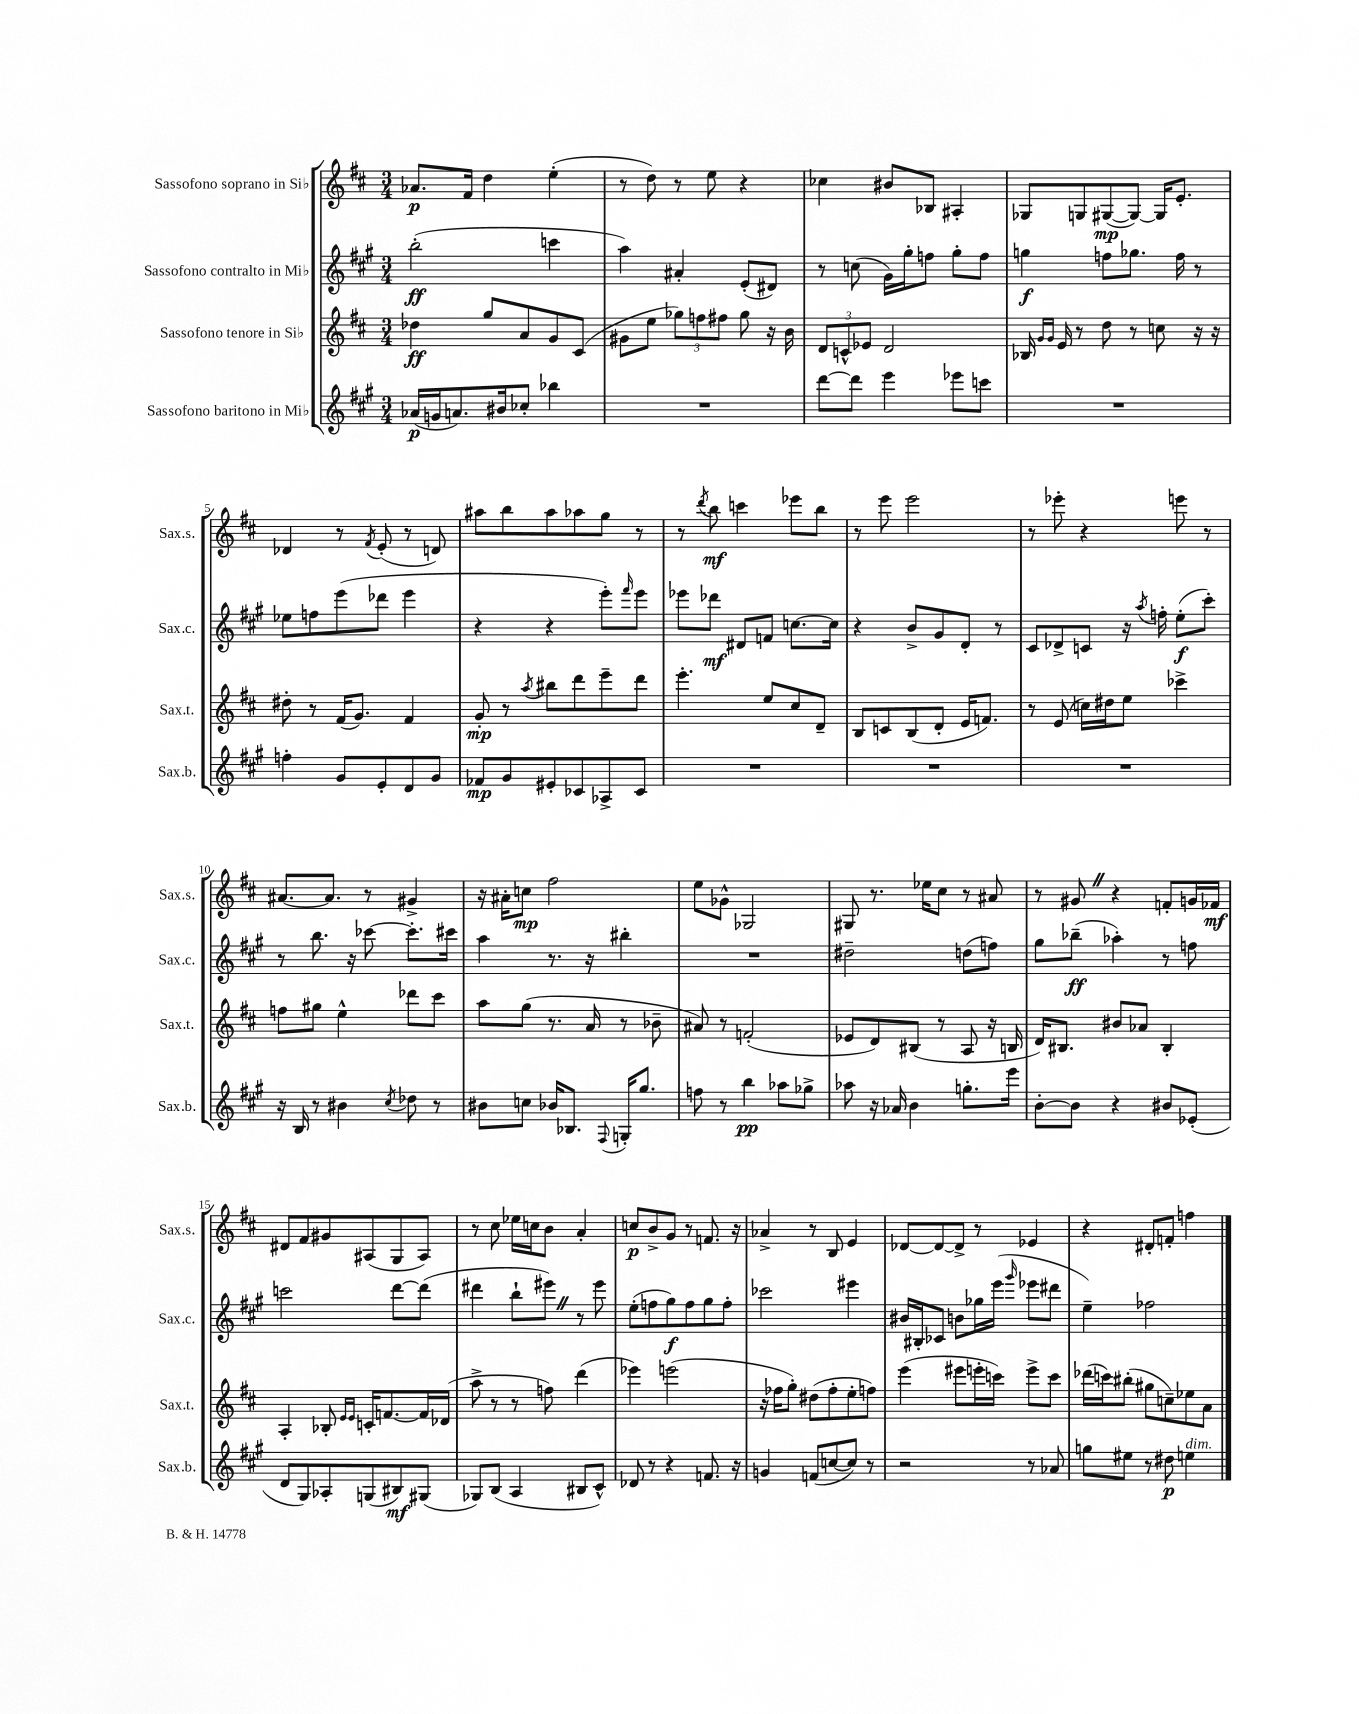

**kern	**kern	**kern	**kern
*staff4	*staff3	*staff2	*staff1
*clefG2	*clefG2	*clefG2	*clefG2
*k[f#c#g#]	*k[f#c#]	*k[f#c#g#]	*k[f#c#]
*M3/4	*M3/4	*M3/4	*M3/4
(16a-	4dd-	(2bb'	8.a-
16g	.	.	.
8.a)	.	.	.
.	.	.	16f#
.	8gg	.	4dd
16b#	.	.	.
8cc-'	8a	.	.
4bb-	8g	4ccc	(4ee'
.	(8c#	.	.
=	=	=	=
2.r	8g#	4aa)	8r
.	8ee	.	8dd)
.	12gg-)	4a#'	8r
.	12ff	.	.
.	.	.	8ee
.	12ff#	.	.
.	8gg-	(8e'	4r
.	16r	8d#)	.
.	16b	.	.
=	=	=	=
[8ddd	12d	8r	4cc-
.	12c^^	.	.
8ddd]	.	(8cc	.
.	12e-	.	.
4eee	2d	16g#)	8b#
.	.	16gg#'	.
.	.	8ff	8B-
8eee-	.	8gg#'	4A#'
8ccc	.	8ff	.
=	=	=	=
2.r	16B-	4gg	8G-
.	16qqg	.	.
.	16qqg	.	.
.	16e	.	.
.	8r	.	8G
.	8dd	8ff	([8G#
.	8r	8.gg-	8G#_)
.	8cc	.	16G#]
.	.	16ff	8.e'
.	16r	8r	.
.	16r	.	.
=	=	=	=
4ff'	8dd#'	8ee-	4d-
.	8r	8ff	.
8g#	(16f#	(8eee	8r
.	8.g)	.	.
.	.	.	8qf#
8e'	.	8ddd-	(8e'
8d	4f#	4eee	8r
8g#	.	.	8d)
=	=	=	=
8f-	8g'	4r	8aa#
8g#	8r	.	8bb
.	8qaa	.	.
8e#'	8bb#	4r	8aa#
8c-	8ddd	.	8aa-
8A-^	8eee~	8eee')	8gg
.	.	16qqfff#	.
8c-	8ddd	8eee	8r
=	=	=	=
2.r	4.eee'	8eee-	8r
.	.	.	8qddd
.	.	8ddd-	8bb
.	.	8d#	4ccc
.	8ee	8f	.
.	8cc#	[8.cc	8eee-
.	8d~	.	8bb
.	.	16cc]	.
=	=	=	=
2.r	8B	4r	8r
.	8c	.	8eee
.	(8B	8b^	2eee
.	8d'	8g#	.
.	16e	8d'	.
.	8.f)	.	.
.	.	8r	.
=	=	=	=
2.r	8r	8c#	8r
.	(8e	8d-^	8eee-'
.	16cc)	8c	4r
.	16dd#	.	.
.	8ee	16r	.
.	.	8qaa	.
.	.	16ff'	.
.	4ccc-^	(8ee'	8eee
.	.	8ccc#')	8r
=	=	=	=
16r	8ff	8r	[8.a#
16B	.	.	.
8r	8gg#	8.bb	.
.	.	.	8.a#]
4b#	4ee^^	.	.
.	.	16r	.
.	.	[8ccc-	8r
8qcc#	.	.	.
8dd-	8ddd-	8.ccc-']	4g#^
8r	8ccc#	.	.
.	.	16ccc#	.
=	=	=	=
8b#	8aa	4aa	16r
.	.	.	16a#'
8cc	(8gg	.	8cc
16b-	8.r	8.r	2ff#
8.B-	.	.	.
.	16a	16r	.
8qqF#	.	.	.
16G'	8r	4bb#'	.
8.gg#	.	.	.
.	8b-~	.	.
=	=	=	=
8ff	8a#)	2.r	8ee
8r	8r	.	8g-^^
4bb	(2f'	.	2G-
8aa-	.	.	.
8gg-^	.	.	.
=	=	=	=
8aa-	8e-	2dd#~	8G#
16r	8d)	.	8.r
16a-	.	.	.
4b	(8B#	.	.
.	.	.	16ee-
.	8r	.	8cc#
8.gg'	8A	(8dd	8r
.	16r	8ff)	8a#
16eee	16B	.	.
=	=	=	=
[8b'	16d)	8gg#	8r
.	8.B#	.	.
8b]	.	(8bb-~	8g#
4r	8b#	4aa-')	4r
.	8a-	.	.
8b#	4B#'	8r	8f'
(8e-'	.	8ff	16g
.	.	.	16f-
=	=	=	=
8d	4A'	2ccc	8d#
8G#)	.	.	8f#
8A-'	8B-'	.	8g#
.	16qqe	.	.
.	16qqe	.	.
(8G	16c'	.	(8A#
.	[8.f	.	.
8B#)	.	[8ddd	8G
(8G#	16f]	(8ddd]	8A#)
.	(16d-	.	.
=	=	=	=
8G-)	8aa^	4ddd#	8r
(8B	8r	.	8cc#
4A	8r	8bb`	16ee-
.	.	.	16cc
.	8ff)	8eee#)	8b
8B#	(4ddd	8r	4a'
8c#^^)	.	8eee#	.
=	=	=	=
8d-	4eee-)	(8ee'	8cc
8r	.	8ff	8b^
4r	(2eee	8gg#)	8g
.	.	8ff	8r
8.f	.	8gg#	8.f
.	.	8ff'	.
16r	.	.	16r
=	=	=	=
4g	16r	2ccc-	4a-^
.	16ff-	.	.
.	8gg')	.	.
(8f	(8dd#	.	8r
[8cc	8ff-'	.	8B
8cc])	8ee'	4eee#	4e
8r	8ff)	.	.
=	=	=	=
2r	(4eee	16b#	[8d-
.	.	16B#'	.
.	.	8c-	8d-_
.	8eee#	8b	8d-^]
.	16eee'	16gg-	8r
.	16ccc)	(16eee	.
.	.	16qqggg#	.
8r	8eee^	8eee-	4e-
8a-	8ccc	8ddd#	.
=	=	=	=
8gg	(16ddd-	4ee~)	4r
.	16ccc)	.	.
8ee#	(8bb#'	.	.
8r	8gg#	2ff-	8d#'
8dd#	8cc~)	.	8f'
4ee	8ee-	.	4ff
.	8a	.	.
==	==	==	==
*-	*-	*-	*-
